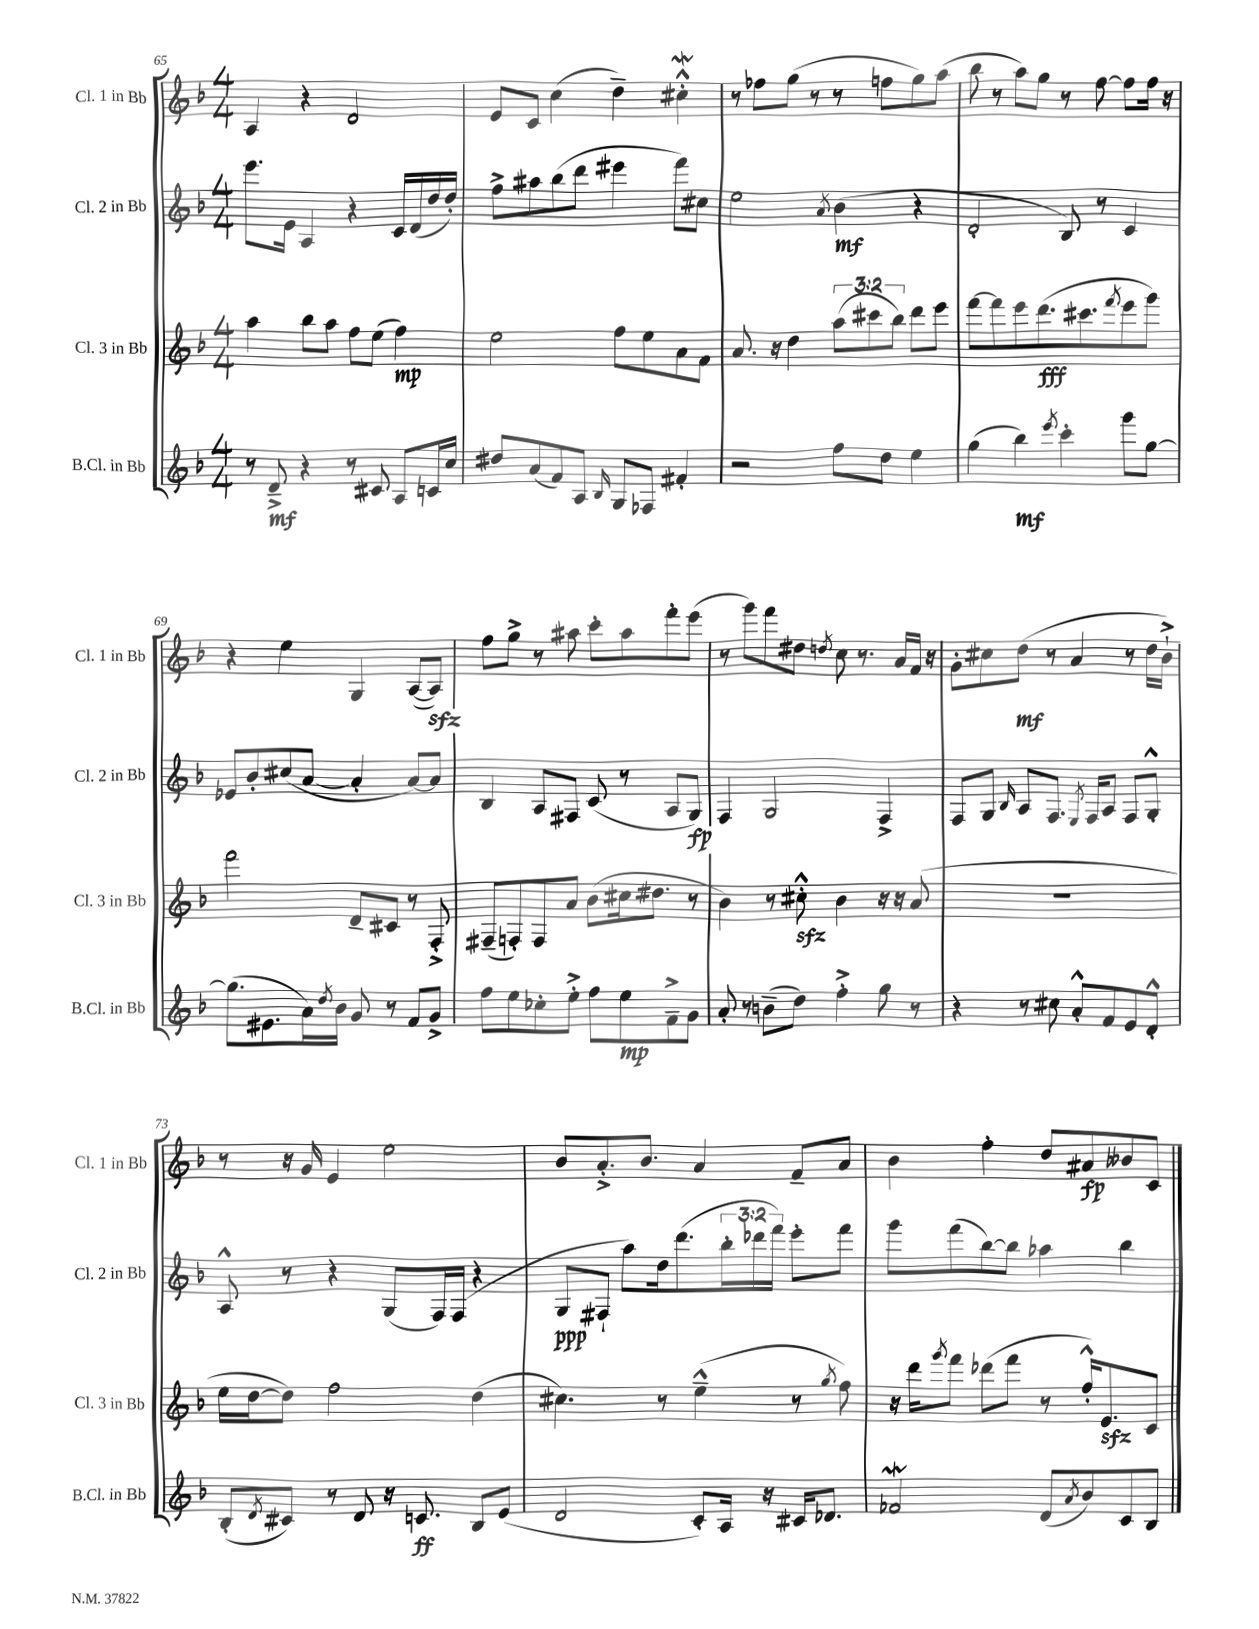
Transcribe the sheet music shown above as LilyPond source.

<<
\new StaffGroup <<
\new Staff = "s0" \with { instrumentName = "Cl. 1 in Bb" shortInstrumentName = "Cl. 1 in Bb" } {
    \clef treble \key f \major \numericTimeSignature \time 4/4
    a4 r4 d'2 |
    e'8 c'8 c''4( d''4--) cis''4-.-^\mordent |
    r8 fes''8 g''8( r8 r8 f''8 g''8) a''8( |
    bes''8 r8 a''8) g''8 r8 f''8~ f''8 f''16 r16 |
    r4 e''4 g4 a8~( a8\sfz) |
    f''8 g''8-> r8 ais''8 c'''8-. ais''8 f'''8-. e'''8( |
    r8 g'''8) f'''8 dis''8 \acciaccatura { d''8 } c''8 r8. a'16 f'16 r16 |
    g'8-. cis''8 d''8\mf( r8 a'4 r8 d''16 bes'16-!->) |
    r8 r16 g'16 e'4 e''2 |
    bes'8 a'8.-.-> bes'8. a'4 f'8-- a'8 |
    bes'4 f''4-. d''8 ais'8\fp beses'8 c'8 \bar "|." |
}
\new Staff = "s1" \with { instrumentName = "Cl. 2 in Bb" shortInstrumentName = "Cl. 2 in Bb" } {
    \clef treble \key f \major \numericTimeSignature \time 4/4 \override Staff.TupletNumber.text = #tuplet-number::calc-fraction-text
    e'''8. e'16 a4 r4 c'16 d'16( d''16 d''16-.) |
    f''8-> ais''8 bes''8( d'''8 eis'''4 f'''8) cis''8 |
    e''2 \acciaccatura { a'8 } bes'4\mf( r4 |
    d'2-. bes8) r8 c'4 |
    ees'8 bes'8-. cis''8( a'8~ a'4-. a'8~) a'8 |
    bes4 a8 fis8 c'8( r8 a8 g8\fp) |
    f4 g2 f4-> |
    f8 g8 \grace { bes16 } a8 f8. \acciaccatura { e8 } f16 a8 f8 g8-.-^ |
    a8-^ r8 r4 g8( f16) f16( r4 |
    g8\ppp fis8-! a''8) d''16 d'''8.( \tuplet 3/2 { bes''16-. des'''16 f'''16) } e'''8-. f'''8 |
    g'''8 f'''8( bes''8~) bes''8 aes''4 bes''4 \bar "|." |
}
\new Staff = "s2" \with { instrumentName = "Cl. 3 in Bb" shortInstrumentName = "Cl. 3 in Bb" } {
    \clef treble \key f \major \numericTimeSignature \time 4/4 \override Staff.TupletNumber.text = #tuplet-number::calc-fraction-text
    a''4 bes''8 a''8 f''8 e''8( f''4\mp) |
    e''2 f''8 e''8 a'8 f'8 |
    a'8. r16 d''4 \tuplet 3/2 { a''8( cis'''8 bes''8) } d'''8 e'''8 |
    f'''8~ f'''8 e'''8 d'''8.\fff( cis'''8. \acciaccatura { f'''8 } e'''8 g'''8) |
    f'''2 d'8-- cis'8 r8 f8-.-> |
    fis8--( f8-.) f8 a'8 bes'8( cis''16 dis''8. r8 |
    bes'4) r8 cis''8-.-^\sfz bes'4 r16 r16 a'8( |
    R1 |
    e''16 d''16~ d''8) f''2 d''4( |
    cis''4.) r8 e''4---^( r8 \acciaccatura { g''8 } f''8) |
    r16 d'''16 \acciaccatura { g'''8 } f'''8 des'''8( f'''8 r8 f''16-.-^) e'8.\sfz c'8 \bar "|." |
}
\new Staff = "s3" \with { instrumentName = "B.Cl. in Bb" shortInstrumentName = "B.Cl. in Bb" } {
    \clef treble \key f \major \numericTimeSignature \time 4/4
    r8 d'8--->\mf r4 r8 cis'8 a8 c'16 c''16 |
    dis''8 a'8( f'8) a8 \grace { bes16 } g8 fes8 fis'4-. |
    r2 f''8 d''8 e''4 |
    g''4( bes''4\mf) \acciaccatura { e'''8 } c'''4-. g'''8 g''8~ |
    g''8.( eis'8. a'16) \acciaccatura { d''8 } bes'16 g'8 r8 f'8 g'8-> |
    f''8 e''8 ces''8-. e''8-.-> f''8 e''8\mp f'8---> g'8 |
    a'8-. r8 b'8--( d''8) f''4-.-> g''8 r8 |
    r4 r8 cis''8 a'8-.-^ f'8 e'8 d'8-.-^ |
    bes8-.( \acciaccatura { d'8 } cis'8) r8 d'8 r16 c'8.\ff bes8 e'8( |
    d'2 c'8-.) a16 r16 cis'16 des'8. |
    fes'2\mordent d'8( \acciaccatura { a'8 } bes'8) c'8 bes8 \bar "|." |
}
>>
>>
\layout { \context { \Score currentBarNumber = #65 } }
